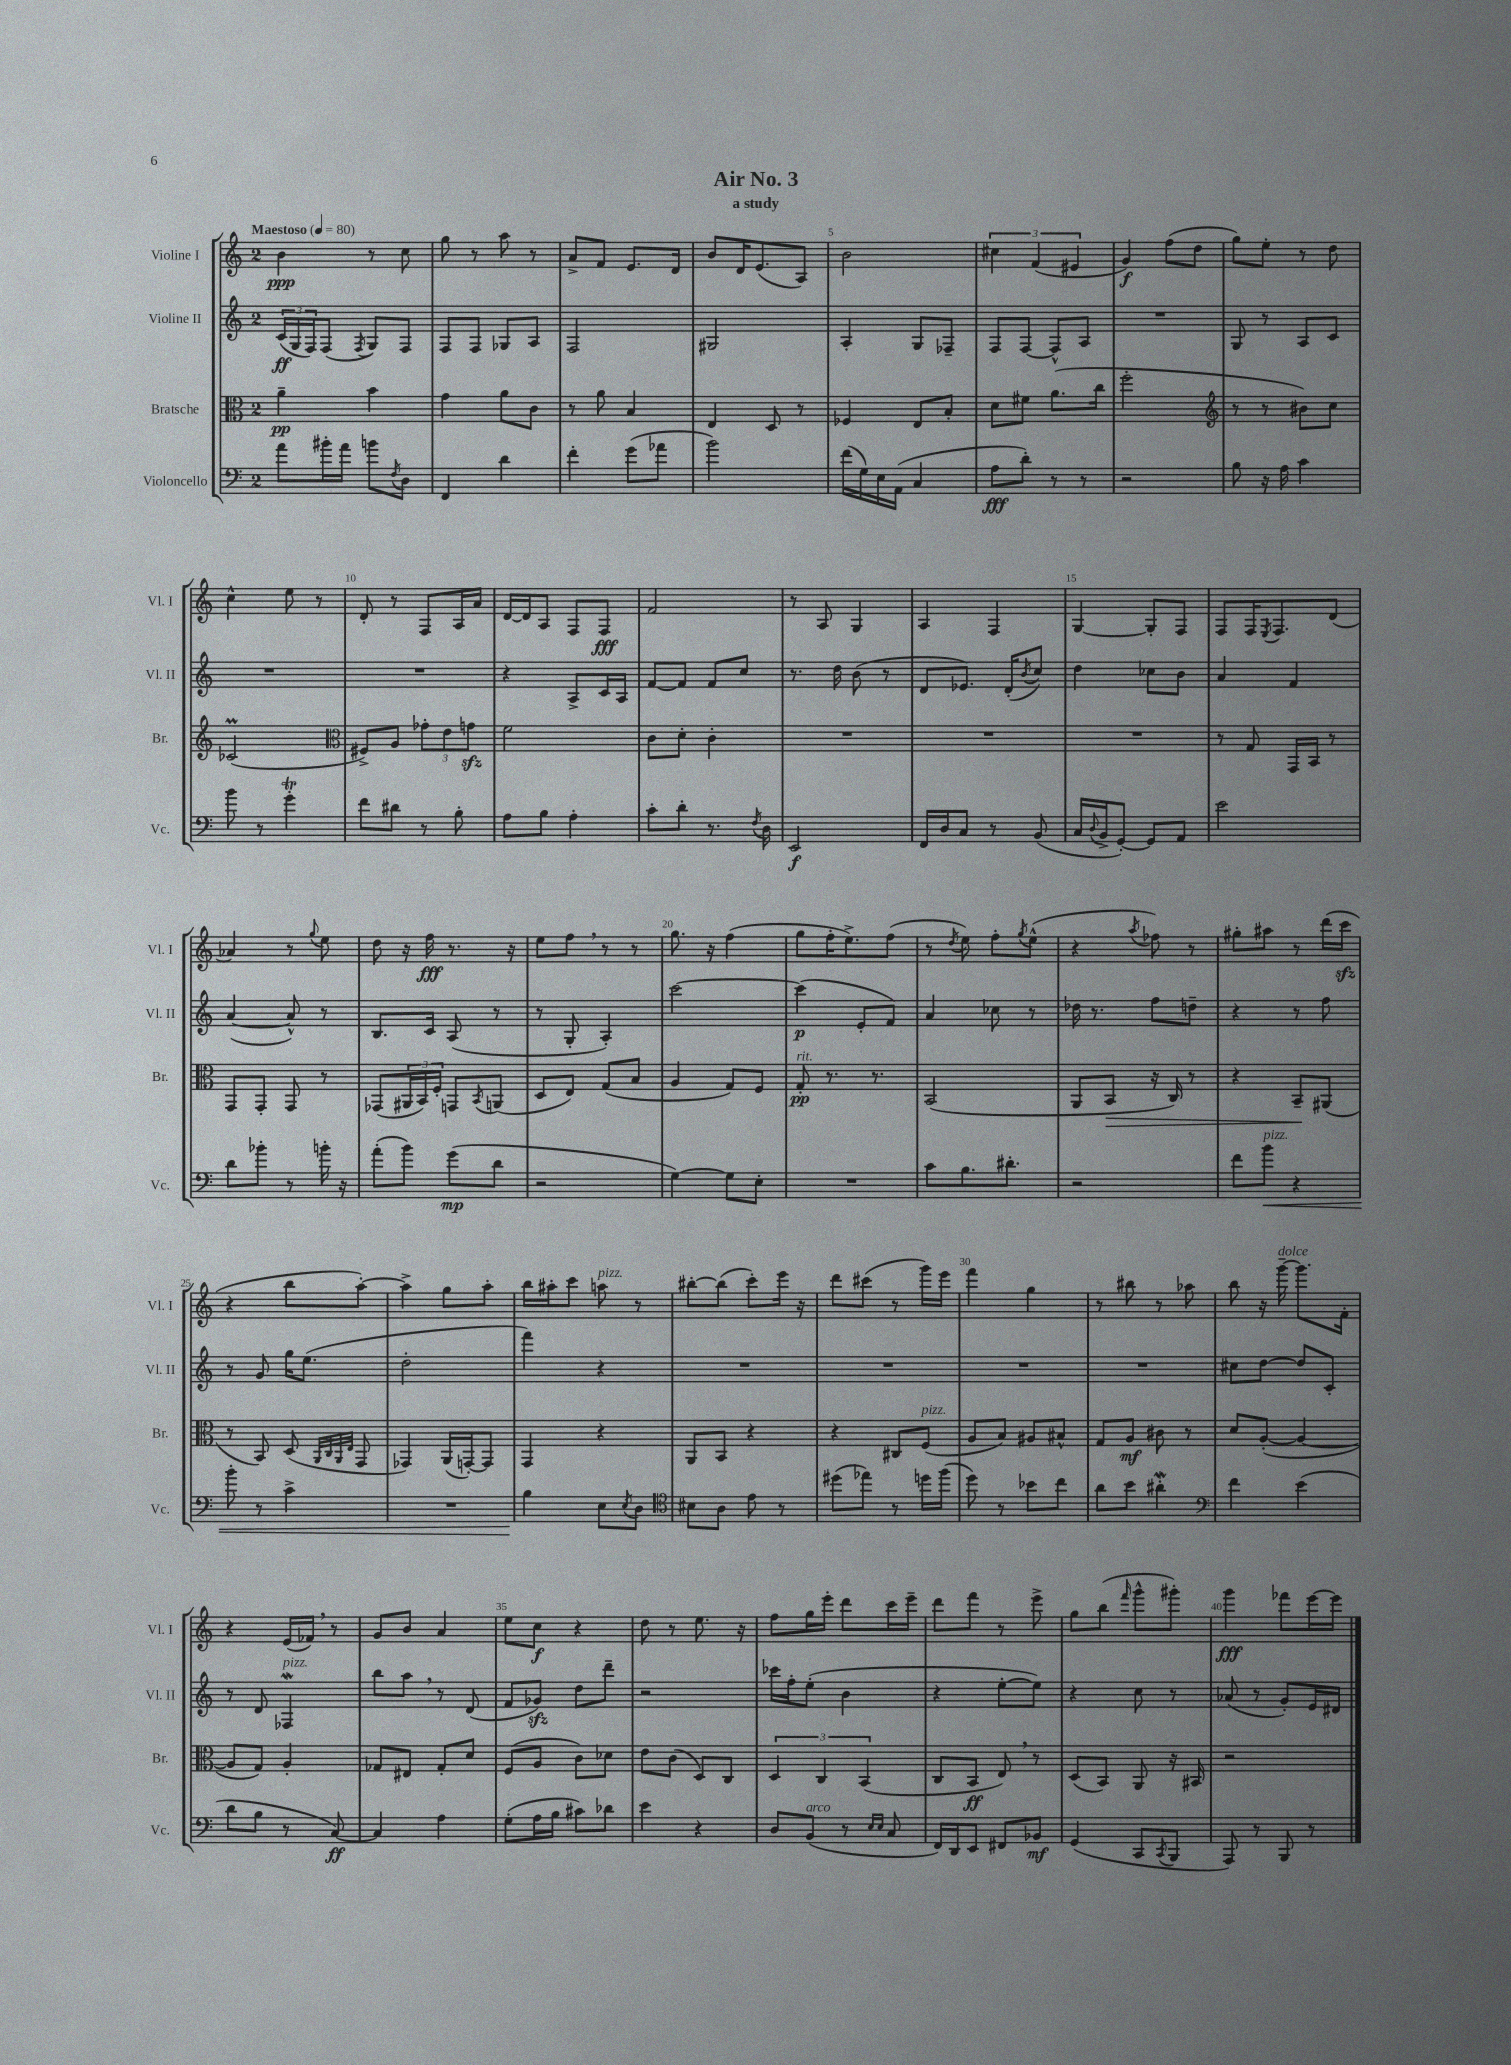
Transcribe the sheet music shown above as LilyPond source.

\header { title = "Air No. 3" subtitle = "a study" }
<<
\new StaffGroup <<
\new Staff = "s0" \with { instrumentName = "Violine I" shortInstrumentName = "Vl. I" } {
    \clef treble \key c \major \once \override Staff.TimeSignature.style = #'single-digit \time 2/4 \tempo "Maestoso" 4 = 80
    b'4\ppp r8 c''8 |
    g''8 r8 a''8 r8 |
    a'8-> f'8 e'8. d'16 |
    b'8 d'16 e'8.( a8) |
    b'2 |
    \tuplet 3/2 { cis''4 f'4( eis'4 } |
    g'4\f) f''8( d''8 |
    g''8) e''8-. r8 d''8 |
    c''4-^ e''8 r8 |
    d'8-. r8 f8 a16 a'16 |
    d'16~ d'16 a8 f8 f8\fff |
    f'2 |
    r8 a8 g4 |
    a4 f4 |
    g4~ g8-. f8 |
    f8 f16 \acciaccatura { e8 } f8. d'8( |
    aes'4) r8 \appoggiatura { g''8 } e''8 |
    d''8 r16 f''16\fff r8. r16 |
    e''8 f''8 \breathe r8 r8 |
    g''8. r16 f''4( |
    g''8 f''16-. e''8.->) f''8( |
    r8 \acciaccatura { d''8 } e''8) f''8-. \acciaccatura { g''8 } e''8-^( |
    r4 \acciaccatura { a''8 } fes''8) r8 |
    gis''8-. ais''8 r8 d'''16( c'''16\sfz |
    r4 b''8 a''8~-.) |
    a''4-> g''8 a''8-. |
    b''16 ais''16-. c'''8 a''8^\markup { \italic "pizz." } r8 |
    bis''8~-. bis''8( c'''8-.) e'''16 r16 |
    d'''8 cis'''8( r8 g'''16) e'''16 |
    f'''4 g''4 |
    r8 bis''8 r8 aes''8 |
    b''8 r16 g'''16~--^\markup { \italic "dolce" } g'''8. f'16-. |
    r4 e'16( fes'16) \breathe r8 |
    g'8 b'8 a'4 |
    e''8 c''8\f r4 |
    d''8 r8 e''8. r16 |
    f''8 g''16 e'''16-. d'''8 c'''16 e'''16-- |
    d'''8 f'''8 r8 e'''8-> |
    g''8 b''8( \grace { f'''16 } g'''8-^ gis'''8-.) |
    g'''4\fff fes'''8 e'''16~ e'''16 \bar "|." |
}
\new Staff = "s1" \with { instrumentName = "Violine II" shortInstrumentName = "Vl. II" } {
    \clef treble \key c \major \once \override Staff.TimeSignature.style = #'single-digit \time 2/4
    \tuplet 3/2 { c'16\ff( g16 f16) } f8( \acciaccatura { f8 } g8) f8 |
    f8 f8 ges8 a8 |
    f2 |
    gis2 |
    a4-. g8 fes8-- |
    f8 f8~ f8-^ a8 |
    R2 |
    g8 r8 a8 c'8 |
    R2 |
    R2 |
    r4 a8-> c'16 a16 |
    f'8~ f'8 f'8 c''8 |
    r8. d''16 b'8( r8 |
    d'8 ees'8.) d'16-.( \acciaccatura { b'8 } c''8) |
    d''4 ces''8 b'8 |
    a'4 f'4 |
    a'4~( a'8-^) r8 |
    b8. c'16 a8( r8 |
    r8 g8-. a4-.) |
    c'''2~ |
    c'''4\p( e'8-. f'8) |
    a'4 ces''8 r8 |
    des''16 r8. f''8 d''8-- |
    r4 r8 f''8 |
    r8 g'8 g''16 e''8.( |
    d''2-. |
    f'''4) r4 |
    R2 |
    R2 |
    R2 |
    R2 |
    cis''8 d''8~ d''8 c'8-. |
    r8 d'8 fes4\mordent^\markup { \italic "pizz." } |
    b''8 a''8 \breathe r8 d'8( |
    f'8 ges'8\sfz) d''8 d'''8-- |
    r2 |
    ces'''16 f''16-. e''8-.( b'4 |
    r4 e''8~-. e''8) |
    r4 c''8 r8 |
    aes'8( r8 g'8-.) e'16 dis'16 \bar "|." |
}
\new Staff = "s2" \with { instrumentName = "Bratsche" shortInstrumentName = "Br." } {
    \clef alto \key c \major \once \override Staff.TimeSignature.style = #'single-digit \time 2/4
    a'4--\pp b'4 |
    g'4 a'8 c'8 |
    r8 a'8 b4 |
    e4 d8 r8 |
    fes4 e8 b8-. |
    d'8 fis'8 a'8.( c''16 |
    f''2-. |
    \clef treble r8 r8 bis'8) c''8 |
    ces'2\prall( |
    \clef alto fis8->) a8 \tuplet 3/2 { ges'8-. e'8 g'8\sfz } |
    f'2 |
    c'8 d'8-. c'4-. |
    R2 |
    R2 |
    R2 |
    r8 g8 g,16 b,16 r8 |
    g,8 g,8-. g,8 r8 |
    ges,8( \tuplet 3/2 { ais,16 b,16) f16-. } g,8 \acciaccatura { b,8 } a,8( |
    d8 e8) g8( b8 |
    a4 g8) f8 |
    g8-.\pp^\markup { \italic "rit." } r8. r8. |
    b,2( |
    a,8 b,8\> r16 c16) r8 |
    r4 b,8--\! ais,8( |
    r8 b,8) d8( \grace { a,32 c32 a,32 e32 } g,8 |
    ges,4) a,16( g,16~-.) g,8 |
    g,4 r4 |
    a,8 b,8 r4 |
    r4 cis8 f8^\markup { \italic "pizz." }( |
    a8 b8) ais8 bis8-^ |
    g8 a8\mf cis'8 r8 |
    d'8 a8~-.( a4~ |
    a8 g8) a4-. |
    ges8 eis8 ges8-. d'8 |
    f8( a8 c'8) des'8 |
    e'8 c'8( d8) c8 |
    \tuplet 3/2 { d4 c4 b,4( } |
    c8 b,8\ff e8) \breathe r8 |
    d8( b,8) a,8 r16 bis,16 |
    r2 \bar "|." |
}
\new Staff = "s3" \with { instrumentName = "Violoncello" shortInstrumentName = "Vc." } {
    \clef bass \key c \major \once \override Staff.TimeSignature.style = #'single-digit \time 2/4
    a'8 bis'16-. a'16 b'8 \acciaccatura { f8 } d8 |
    f,4 d'4 |
    f'4-. g'8( aes'8 |
    b'2) |
    f'16( g16) e16 a,16( c4 |
    a8\fff d'8-.) r8 r8 |
    r2 |
    b8 r16 a16 c'4 |
    b'8 r8 g'4-.\trill |
    f'8 dis'8 r8 b8-. |
    a8 b8 a4-. |
    c'8-. d'8-. r8. \acciaccatura { f8 } d16 |
    e,2\f |
    f,16 d16 c8 r8 b,8( |
    c16 \appoggiatura { d8 } b,16-> g,8~-.) g,8 a,8 |
    e'2 |
    d'8 bes'8-. r8 b'16-. r16 |
    a'8-.( b'8) g'8\mp( d'8 |
    r2 |
    g4~) g8 e8-. |
    R2 |
    c'8 b8. dis'8.-. |
    r2 |
    f'8 b'8\<^\markup { \italic "pizz." } r4 |
    b'8-. r8 c'4-> |
    R2 |
    b4\! e8 \acciaccatura { e8 } d8 |
    \clef tenor bis8 a8 e'8 r8 |
    dis''8( ees''8) r8 d''16 f''16( |
    d''8) r8 bes'8 c''8 |
    a'8 b'8 ais'4-.\mordent |
    \clef bass f'4 e'4( |
    d'8 b8 r8 c8~\ff) |
    c4 a4 |
    g8-.( a16 b16 cis'8) des'8 |
    e'4 r4 |
    d8 b,8^\markup { \italic "arco" }( r8 \grace { e16 e16 } c8 |
    f,16) d,16 e,8 fis,8 bes,8\mf |
    g,4( c,8 \acciaccatura { c,8 } b,,8 |
    a,,8) r8 b,,8 r8 \bar "|." |
}
>>
>>
\layout { \context { \Score \override BarNumber.break-visibility = ##(#f #t #t) barNumberVisibility = #(every-nth-bar-number-visible 5) } }
